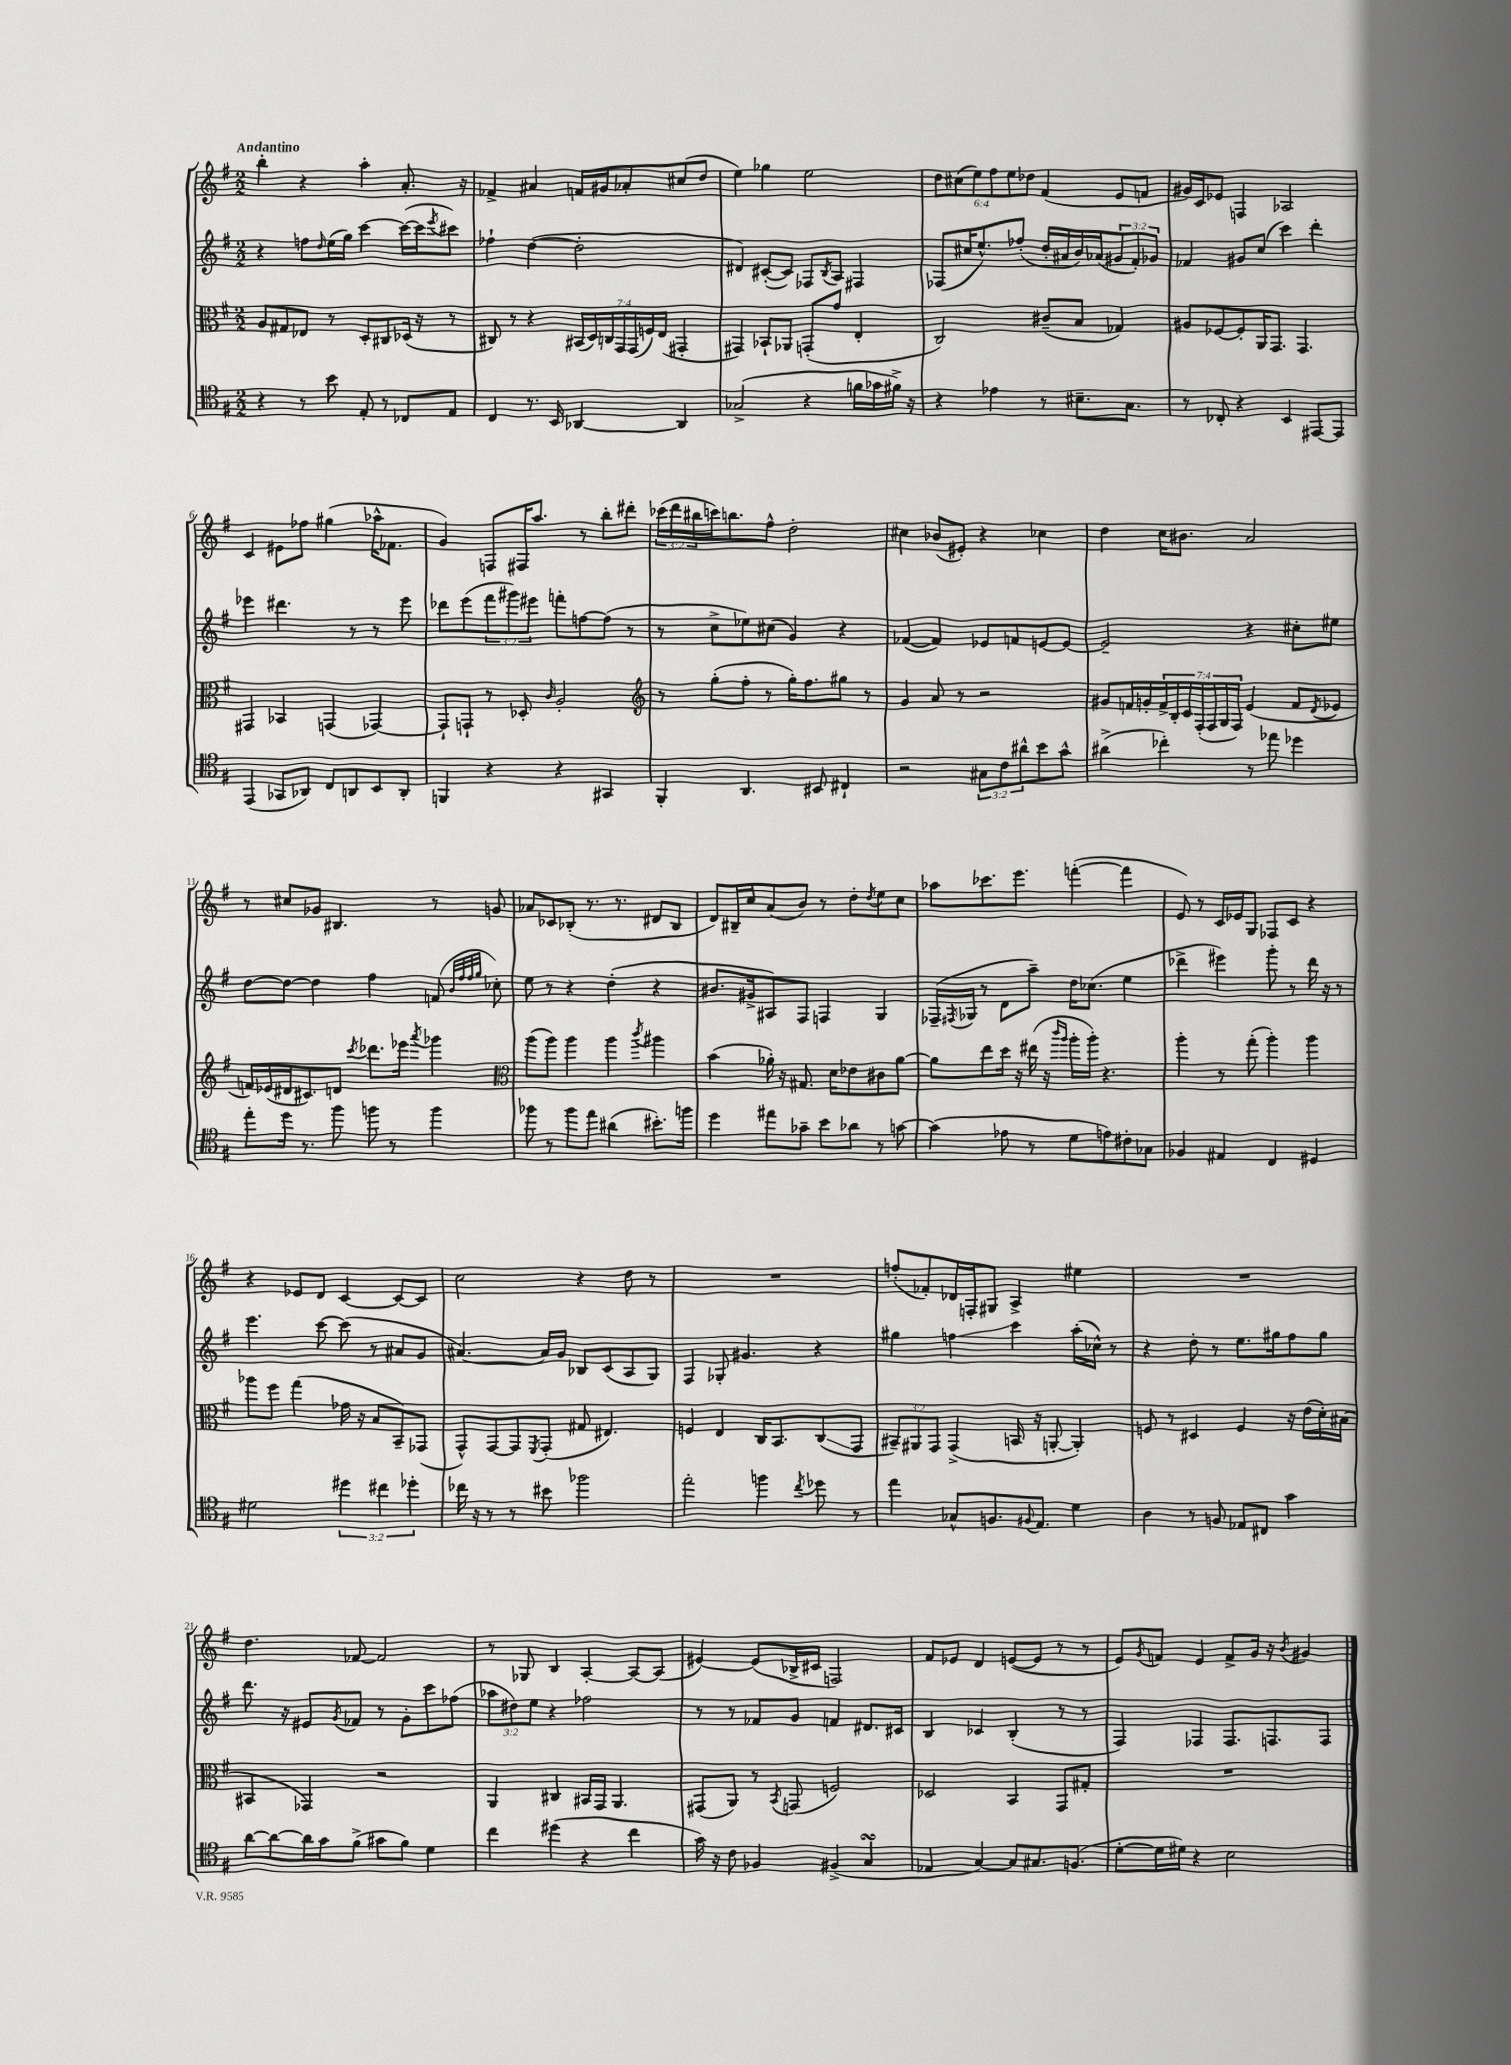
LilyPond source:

<<
\new StaffGroup <<
\new Staff = "s0" {
    \clef treble \key g \major \numericTimeSignature \time 2/2 \override Staff.TupletNumber.text = #tuplet-number::calc-fraction-text \tempo "Andantino"
    b''4-. r4 a''4-. a'8.-. r16 |
    fes'4-> ais'4 f'16 gis'16 aes'8-. cis''8( d''8 |
    e''4) ges''4 e''2 |
    \tuplet 6/4 { d''8 cis''8( e''8) fis''8 e''8 des''8 } fis'4( e'8 f'8 |
    gis'16) c'16 ees'8 f4 aes2 |
    c'4 eis'8 fes''8 gis''4( aes''16-^ fes'8. |
    g'4) f8 fis16 a''8. r8 b''8-. dis'''8-. |
    \tuplet 3/2 { ces'''16( d'''16 bis''16 } c'''16) b''8. fis''8-^ d''2-. |
    cis''4 bes'8( eis'8-.) r4 ces''4 |
    d''4 c''16 bis'8. a'2 |
    r8 cis''8 ges'8 bis4. r8 g'8 |
    aes'8 ces'8 bes8-.( r8. r8. dis'8 bes8 |
    d'8) bis16-- c''16 a'8( b'8) r8 d''8-. \acciaccatura { d''8 } e''8 c''8 |
    aes''8 ces'''8. e'''8. f'''4~-.( f'''4 |
    e'8) r8 c'16 ees'16 g8 fes8 c'8 r4 |
    r4 ees'8 d'8 c'4~ c'8~ c'8 |
    c''2 r4 d''8 r8 |
    R1 |
    f''8-.( fes'8-.) des'16 f16-. gis8 a4-> eis''4 |
    R1 |
    d''4. fes'8~ fes'2 |
    r8 ges8 b4 a4~-. a8~ a8( |
    eis'4~) eis'8( bes16-> cis'16 f2) |
    fis'8 ees'8 d'4 e'8~( e'8 r8 r8 |
    e'8) \acciaccatura { g'8 } f'8 e'4 f'8-> g'16 r16 \acciaccatura { b'8 } gis'4 \bar "|." |
}
\new Staff = "s1" {
    \clef treble \key g \major \numericTimeSignature \time 2/2 \override Staff.TupletNumber.text = #tuplet-number::calc-fraction-text
    r4 f''8 \grace { d''16 } e''16( g''16) c'''4~ c'''16~( c'''16 \acciaccatura { e'''8 } cis'''8) |
    fes''4-! d''4~( d''2-. |
    dis'4) cis'8~-.( cis'8) fes8 \acciaccatura { b8 } a8 fis4 |
    fes8( cis''16 e''8.-^) fes''8-.( d''16-. ais'16 b'16) aes'16( \tuplet 3/2 { gis'8 fis'8-.) ges'8 } |
    fes'4 gis'8 c''8( c'''4) d'''4-. |
    ees'''4 dis'''4. r8 r8 ees'''8 |
    des'''8 e'''8( \tuplet 3/2 { fis'''8 gis'''8) eis'''8 } f'''8-. f''8~ f''8( r8 |
    r8 c''8-> ees''8) cis''8( g'4) r4 |
    fes'4~( fes'4) ees'8 f'8 e'8~ e'8~ |
    e'2-- r4 cis''8-. eis''8 |
    d''8~ d''8~ d''4 fis''4 f'8( \grace { b'32 fis''32 fis''32 g''32 } ces''8-.) |
    e''8 r8 r4 d''4-.( r4 |
    bis'8. gis'16-> ais8) fis8 f4 g4 |
    fes16--( \acciaccatura { fis8 } ges16 r8 d'8 a''8--) d''16 ces''8.( e''4 |
    des'''4-> eis'''4) g'''8-. r8 des'''16 r16 r8 |
    e'''4. c'''8~ c'''8( r8 ais'8 g'8 |
    ais'4.~) ais'16 g'16 bes8 c'8( a8 g8) |
    fis4 ges8-. gis'4. r4 |
    gis''4 f''4\glissando c'''4 a''16-.( ces''16-^) r8 |
    r4 d''8-. r8 e''8. gis''16 fis''8 gis''8 |
    d'''8. r16 eis'8 \acciaccatura { g'8 } fes'8 r8 g'8-. c'''8 fes''8( |
    \tuplet 3/2 { aes''8 dis''8) e''8 } r4 fes''2 |
    r8 r8 fes'8 g'8 f'4 dis'8. cis'16 |
    b4 ces'4 b4-.( r8 r8 |
    fis4) fes4 fes8. f8. f8 \bar "|." |
}
\new Staff = "s2" {
    \clef alto \key g \major \numericTimeSignature \time 2/2 \override Staff.TupletNumber.text = #tuplet-number::calc-fraction-text
    a8 gis8 ees8 r8 d8-. cis8 des16( r16 r8 |
    cis8) r8 r4 \tuplet 7/4 { bis,16( d16) c16 g,16 g,16( f16) e16( } gis,4-. |
    gis,4) bes,8-! aes,8 g,8-.( g'8 e4-. |
    c2) cis'8--( b8 ges4) |
    ais8 fes8~ fes8-. a,16 g,8. g,4. |
    gis,4 bes,4 g,4( ges,4~) |
    ges,8-! g,8-! r8 des8-. \grace { c'16 } a2-. |
    \clef treble r8 g''8-.( fis''8-. r8 g''16-.) fis''8. gis''8 r8 |
    g'4 a'8 r8 r2 |
    gis'8 f'16 g'16-. \tuplet 7/4 { f'16-> b16-. c'16 fis16-.( fis16 g16 fis16) } e'4( f'8 \acciaccatura { d'8 } ees'8 |
    f'16) ees'16( dis'16 cis'8.) d'8 \acciaccatura { c'''8 } des'''8. ees'''16 \acciaccatura { a'''8 } ges'''4 |
    \clef alto a''8( a''8) a''4 a''4 \acciaccatura { c'''8 } ais''4 |
    b'4( aes'16-.) r16 gis8. d'16 ees'8 cis'8 aes'8~ |
    aes'8 e''8 d''16 r16 eis''16( r16 \grace { c'''16 a''16 } a''16-. a''16-.) r4. |
    a''4-. r8 g''8-.( a''4-.) a''4 |
    aes''8 fis''8 g''4( ges'16 r16 b8 b,8--) ges,8( |
    g,8-^) g,8~ g,8 \acciaccatura { fis,8 } g,8-.( gis8 eis4.) |
    f4 e4 c16 b,8. c8\glissando( g,8 |
    \tuplet 3/2 { bis,8--) ais,8 g,8 } g,4->( b,16 r16 a,8~-. a,4-.) |
    f8 r8 dis4 f4 r16 e'16( d'16-.) bis16( |
    bis,4 ges,4) r2 |
    a,4 cis4 bis,16 g,16 a,4. |
    gis,8( a,8) r8 \acciaccatura { b,8 } g,8( f2) |
    des2 b,4 g,8 gis8-. |
    R1 \bar "|." |
}
\new Staff = "s3" {
    \clef tenor \key g \major \numericTimeSignature \time 2/2 \override Staff.TupletNumber.text = #tuplet-number::calc-fraction-text
    r4 r8 b'8 e8-. r8 ces8 e8 |
    c4 r8. b,16 aes,4~ aes,4 |
    ges2->( r4 f'16 ges'16 fis'16->) r16 |
    r4 ees'4 r8 bis8.-- g8. |
    r8 ces8-. r4 b,4 eis,8~ eis,8 |
    e,4( ges,8 aes,8) c8 a,8 b,8 a,8-. |
    f,4 r4 r4 gis,4 |
    fis,4-. a,4. bis,8 cis4-! |
    r2 \tuplet 3/2 { gis8 c'8 ais'8-^ } b'8 g'8-^ |
    ais'4->( ces''4-.) r8 ees''8 des''4 |
    e''8-. d''16 r8. fis''8 f''8 r8 f''4 |
    fes''8 r8 fes''8 e''8 ais'4( bis'8.-.) f''16 |
    d''4 eis''8 ges'8-- b'8 aes'8 r8 g'8~ |
    g'4( ees'8 r8 d'8 e'8) cis'8-. ges8 |
    fes4 eis4 c4 dis4 |
    dis'2 \tuplet 3/2 { dis''4 cis''4 des''4-. } |
    ces''16 r16 r8 r8 bis'8 fes''2 |
    e''2-. f''4 \acciaccatura { c''8 } des''8 r8 |
    e''4 ges8-^ f8. \appoggiatura { fis8 } e8. d'4 |
    a4 r8 f8 ees8 cis8 g'4 |
    a'8~ a'8~ a'16 g'16 fis'8->( gis'8 fis'8) d'4 |
    c''4 dis''4( r4 c''4 |
    g'16) r16 c'8 fes4 fis4->( g4\turn |
    ees4 g4~) g8 gis8. f8.( |
    d'8~-. d'16 dis'16) r4 b2 \bar "|." |
}
>>
>>
